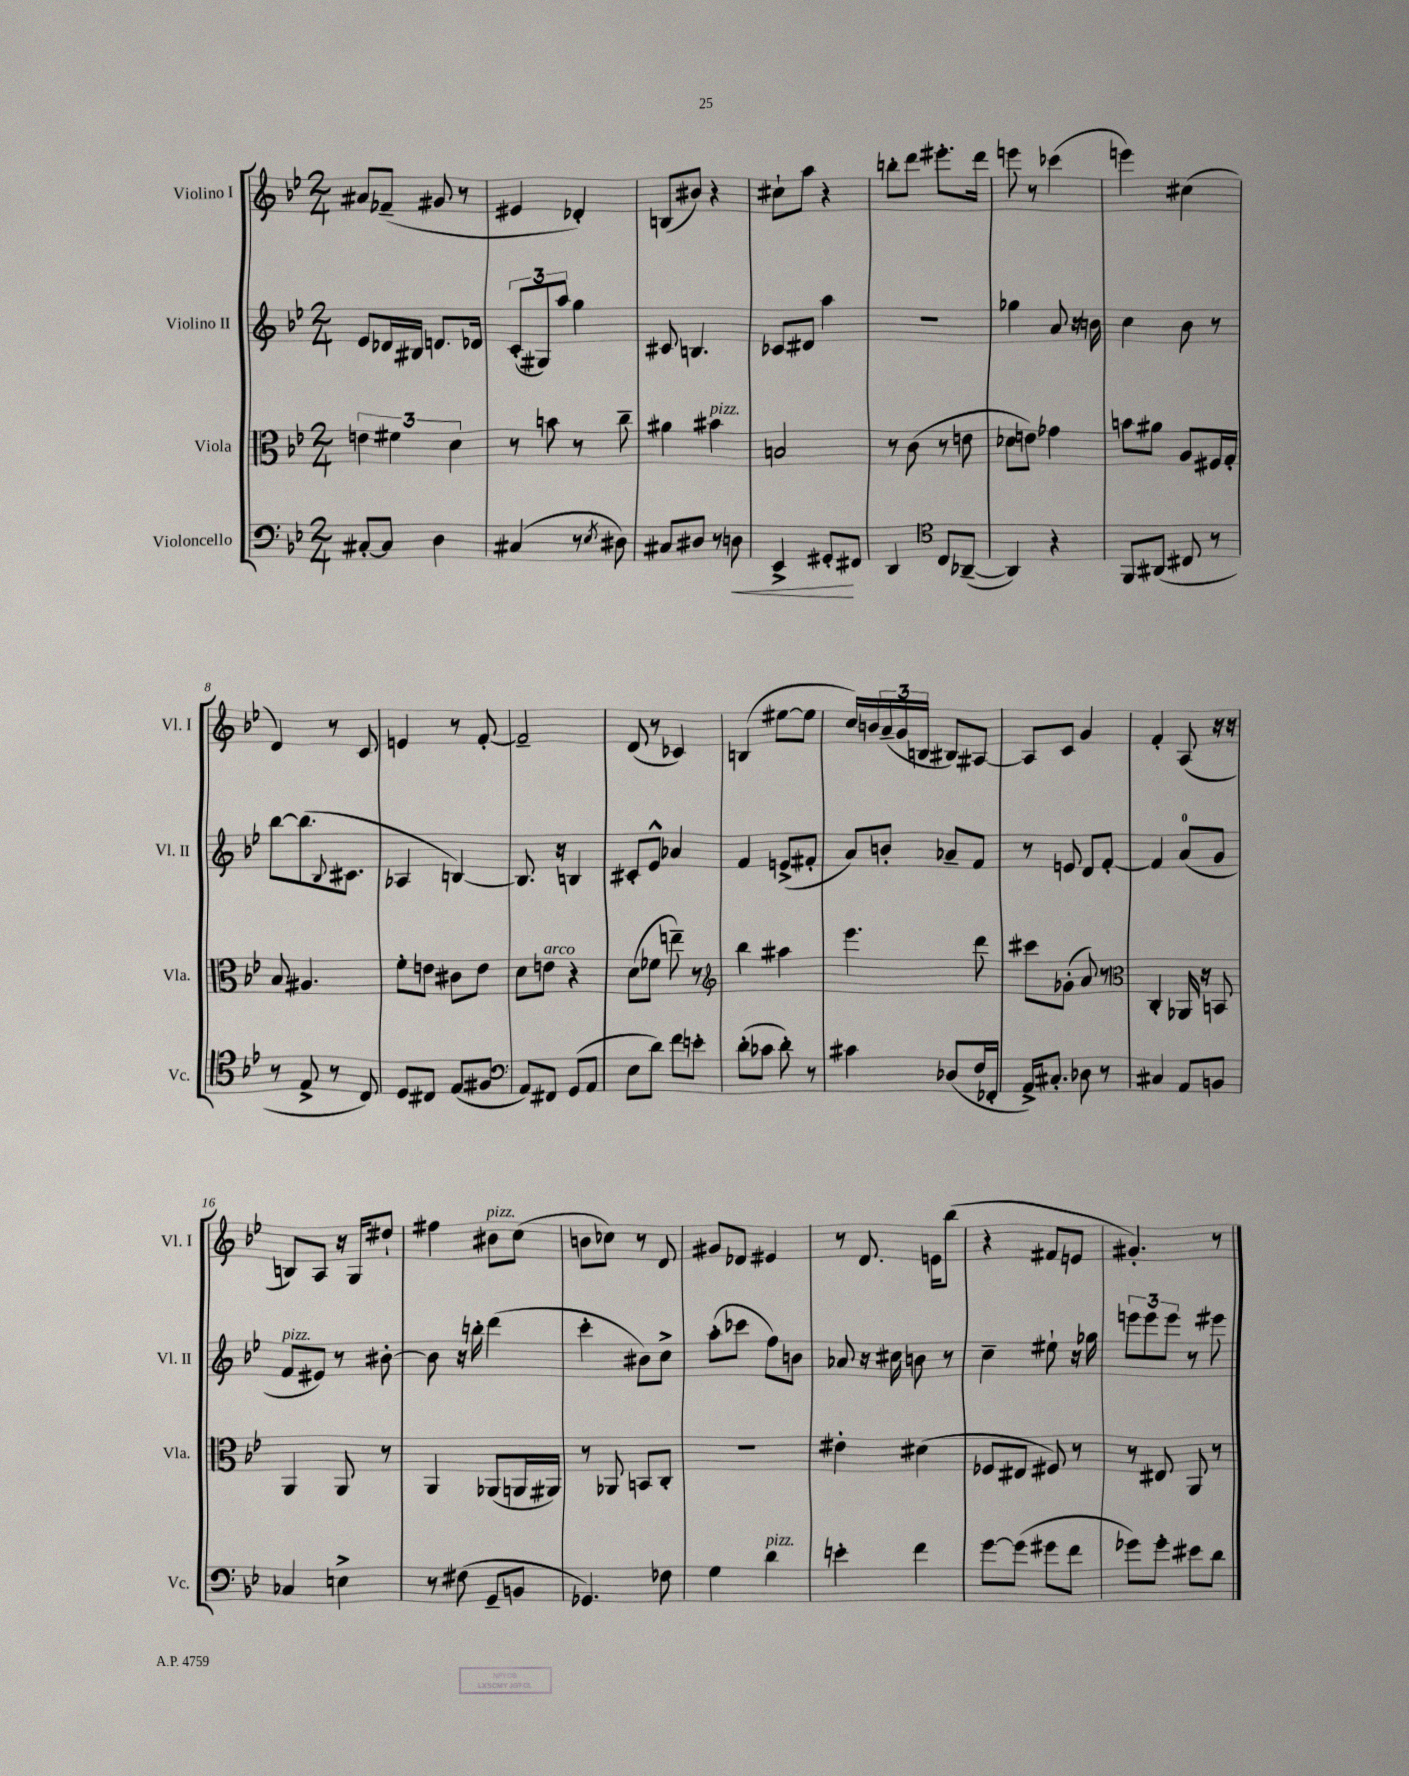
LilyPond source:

<<
\new StaffGroup <<
\new Staff = "s0" \with { instrumentName = "Violino I" shortInstrumentName = "Vl. I" } {
    \clef treble \key bes \major \numericTimeSignature \time 2/4
    ais'8 fes'8--( gis'8 r8 |
    eis'4 des'4-.) |
    b8( bis'8) r4 |
    cis''8-! a''8 r4 |
    b''8-. d'''8 eis'''8.-. d'''16 |
    e'''8 r8 ces'''4( |
    e'''4) cis''4( |
    d'4) r8 c'8 |
    e'4 r8 f'8~-. |
    f'2-- |
    d'8( r8 ces'4) |
    b4( eis''8~ eis''8 |
    c''16) b'16 \tuplet 3/2 { a'16--( g'16 b16 } bis8) ais8~ |
    ais8 c'8 g'4 |
    f'4-. a8( r16 r16 |
    b8) a8 r16 g16 dis''8-! |
    fis''4 bis'8^\markup { \italic "pizz." } c''8( |
    b'8 ces''8) r8 d'8 |
    gis'8 des'8 eis'4 |
    r8 d'8. e'16 bes''8( |
    r4 fis'8 e'8 |
    gis'4.-.) r8 \bar "|." |
}
\new Staff = "s1" \with { instrumentName = "Violino II" shortInstrumentName = "Vl. II" } {
    \clef treble \key bes \major \numericTimeSignature \time 2/4
    ees'8 des'16 bis16 d'8. des'16 |
    \tuplet 3/2 { c'8-.( gis8) a''8 } g''4 |
    cis'8 b4. |
    ces'8 dis'8 a''4 |
    R2 |
    ges''4 a'8 r16 b'16 |
    c''4 bes'8 r8 |
    bes''8~ bes''8.( \appoggiatura { bes8 } cis'8. |
    aes4 b4~) |
    b8. r16 b4 |
    cis'8-. ees'8-^ aes'4 |
    f'4 e'8->( fis'8-. |
    a'8) b'8-. aes'8-- f'8 |
    r8 e'8 d'8 f'8~-. |
    f'4 a'8-0( g'8 |
    f'8^\markup { \italic "pizz." } eis'8) r8 bis'8~-. |
    bis'8 r16 b''16-. d'''4( |
    c'''4-. bis'8) c''8-> |
    a''8-.( ces'''8 f''8) b'8 |
    aes'8 r16 cis''16 b'8 r8 |
    c''4-- eis''8-! r16 ges''16 |
    \tuplet 3/2 { e'''8 e'''8 e'''8 } r8 eis'''8 \bar "|." |
}
\new Staff = "s2" \with { instrumentName = "Viola" shortInstrumentName = "Vla." } {
    \clef alto \key bes \major \numericTimeSignature \time 2/4
    \tuplet 3/2 { e'4 fis'4 d'4 } |
    r8 b'8 r8 c''8-- |
    ais'4 bis'4^\markup { \italic "pizz." } |
    b2 |
    r8 c'8( r8 e'8 |
    des'8 e'8) ges'4 |
    b'8 ais'8 a8 fis16 g16-. |
    bes8 ais4. |
    f'8-. e'8 cis'8 e'8 |
    d'8 e'8^\markup { \italic "arco" } r4 |
    d'8( fes'8 e''8--) r8 |
    \clef treble bes''4 ais''4 |
    ees'''4. d'''8 |
    cis'''8 ges'8-.( a'8) r8 |
    \clef alto c4-. aes,16 r16 b,8 |
    a,4 a,8 r8 |
    a,4 aes,8( a,16 ais,16) |
    r8 aes,8 b,8 c8-. |
    R2 |
    eis'4-. dis'4( |
    fes8 eis8 fis8) r8 |
    r8 eis8 a,8 r8 \bar "|." |
}
\new Staff = "s3" \with { instrumentName = "Violoncello" shortInstrumentName = "Vc." } {
    \clef bass \key bes \major \numericTimeSignature \time 2/4
    cis8~-. cis8 d4 |
    cis4( r8 \acciaccatura { ees8 } dis8) |
    cis8 dis8 r8 d8\< |
    ees,4-> gis,8-.\! fis,8 |
    d,4 \clef tenor c8 aes,8~--( |
    aes,4) r4 |
    f,8 ais,8( cis8 r8 |
    r8 ees8-> r8 c8) |
    d8 cis8 ees8( fis8 |
    \clef bass a,8) fis,8 g,8( a,8 |
    ees8 d'8) f'8 e'8-. |
    d'8-.( ces'8 d'8-.) r8 |
    cis'4 des8( f16 fes,16-. |
    a,16->) cis8.-. des8 r8 |
    cis4 a,8 b,8 |
    ces4 e4-> |
    r8 fis8( g,8-- b,8 |
    ges,4.) fes8 |
    g4 d'4^\markup { \italic "pizz." } |
    e'4-. f'4 |
    g'8~ g'8( gis'8 f'8 |
    ges'8) ges'8-. eis'8 d'8 \bar "|." |
}
>>
>>
